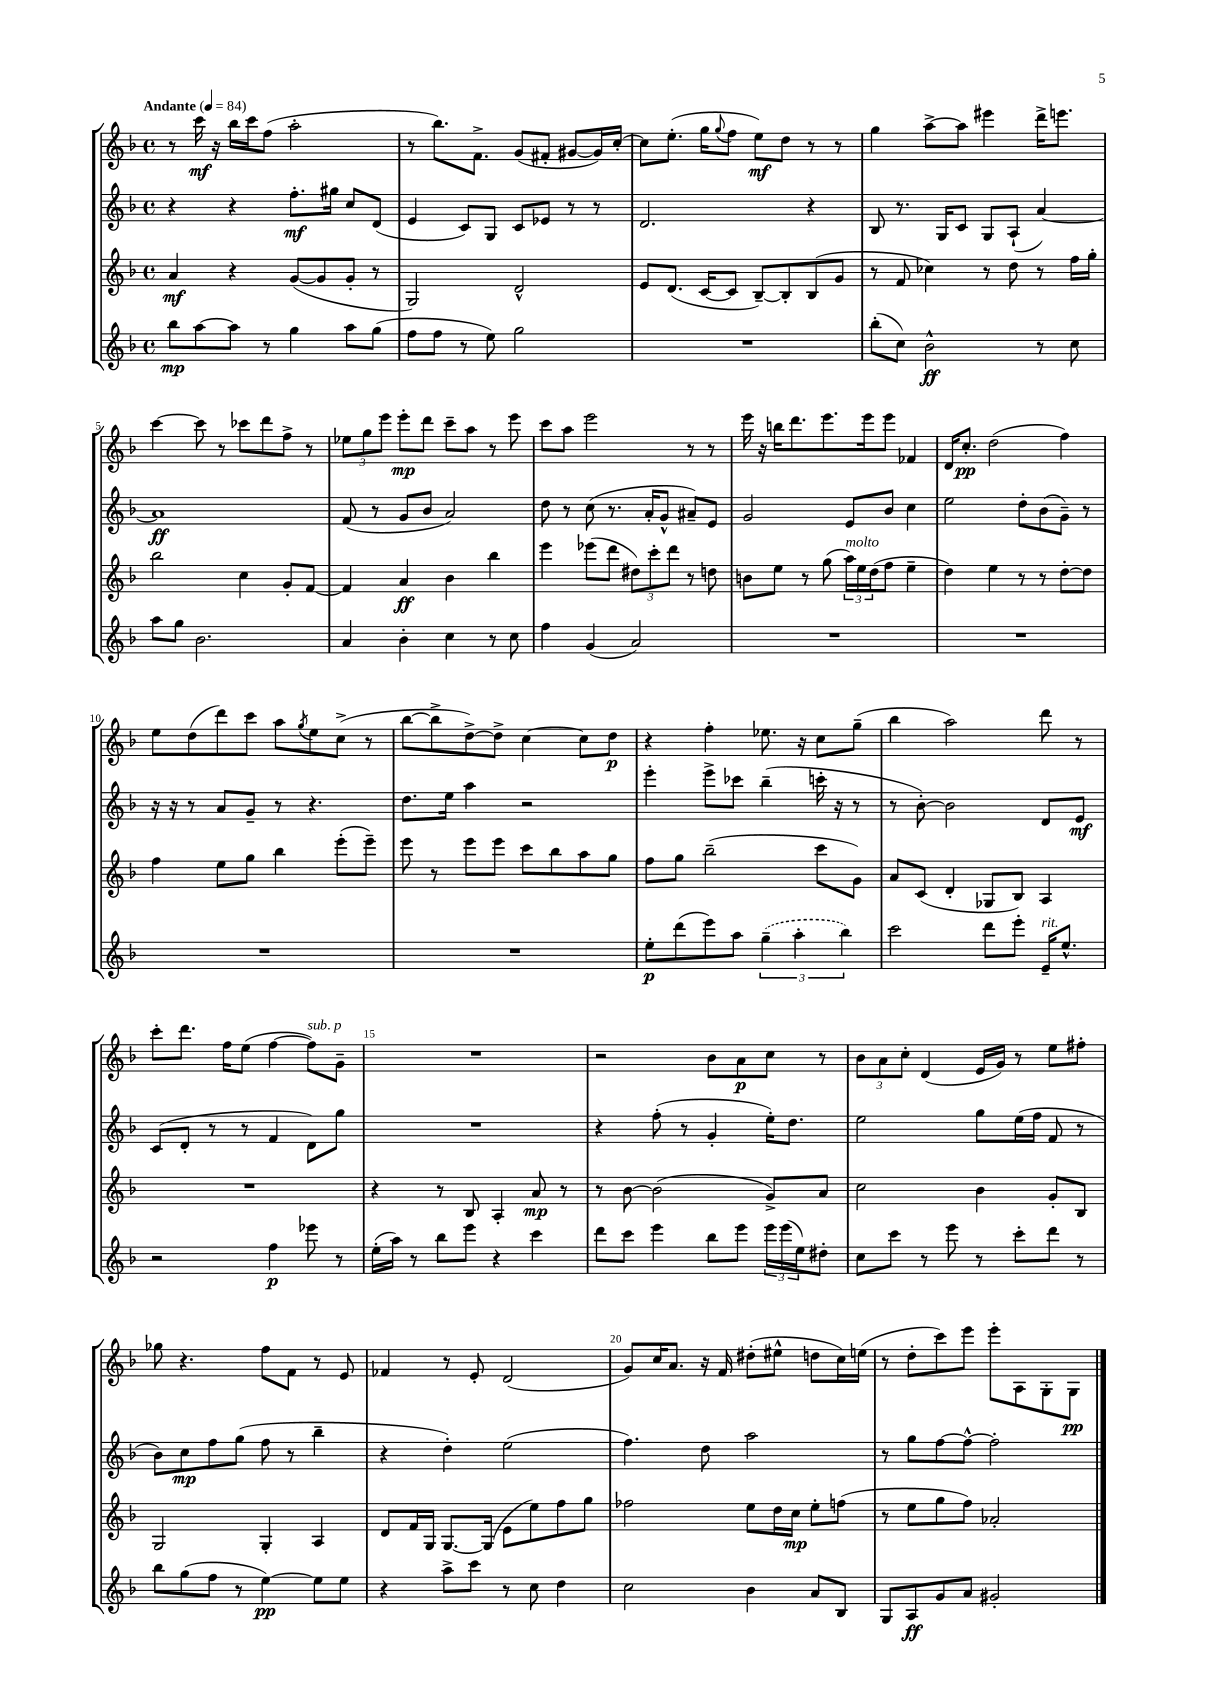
<<
\new StaffGroup <<
\new Staff = "s0" {
    \clef treble \key f \major \defaultTimeSignature \time 4/4 \tempo "Andante" 4 = 84
    r8 c'''16\mf r16 bes''16 c'''16 f''8( a''2-. |
    r8 bes''8.) f'8.-> g'8( fis'8-. gis'8~ gis'16) c''16~-. |
    c''8 e''8.-.( g''16 \appoggiatura { g''8 } f''8 e''8\mf) d''8 r8 r8 |
    g''4 a''8~-> a''8 eis'''4 d'''16-> e'''8. |
    c'''4~ c'''8 r8 ces'''8 d'''8 f''8-> r8 |
    \tuplet 3/2 { ees''8 g''8 e'''8 } e'''8-.\mp d'''8 c'''8-- a''8 r8 e'''8 |
    c'''8 a''8 e'''2 r8 r8 |
    e'''16 r16 b''16 d'''8. e'''8. e'''16 e'''8 fes'4 |
    d'16 c''8.-.\pp d''2( f''4) |
    e''8 d''8( d'''8) c'''8 a''8 \acciaccatura { g''8 } e''8 c''8->( r8 |
    bes''8~ bes''8-> d''8~->) d''8-> c''4~ c''8 d''8\p |
    r4 f''4-. ees''8. r16 c''8 g''8--( |
    bes''4 a''2) d'''8 r8 |
    c'''8-. d'''8. f''16 e''8( f''4~ f''8^\markup { \italic "sub. p" }) g'8-- |
    R1 |
    r2 bes'8 a'8\p c''8 r8 |
    \tuplet 3/2 { bes'8 a'8 c''8-. } d'4( e'16 g'16) r8 e''8 fis''8-. |
    ges''8 r4. f''8 f'8 r8 e'8 |
    fes'4 r8 e'8-. d'2( |
    g'8) c''16 a'8. r16 f'16 dis''8-.( eis''8-^ d''8 c''16) e''16( |
    r8 d''8-. c'''8) e'''8 e'''8-. a8 g8-. g8\pp \bar "|." |
}
\new Staff = "s1" {
    \clef treble \key f \major \defaultTimeSignature \time 4/4
    r4 r4 f''8.-.\mf gis''16 c''8 d'8( |
    e'4 c'8) g8 c'8 ees'8 r8 r8 |
    d'2. r4 |
    bes8 r8. g16 c'8 g8 a8-!( a'4~) |
    a'1\ff |
    f'8( r8 g'8 bes'8 a'2) |
    d''8 r8 c''8( r8. a'16-. g'8-^ ais'8--) e'8 |
    g'2 e'8 bes'8 c''4 |
    e''2 d''8-. bes'8( g'8--) r8 |
    r16 r16 r8 a'8 g'8-- r8 r4. |
    d''8. e''16 a''4 r2 |
    e'''4-. e'''8-> ces'''8 bes''4--( c'''16-. r16 r8 |
    r8 bes'8~-.) bes'2 d'8 e'8\mf |
    c'8( d'8-. r8 r8 f'4 d'8) g''8 |
    R1 |
    r4 f''8-.( r8 g'4-. e''16-.) d''8. |
    e''2 g''8 e''16( f''16 f'8 r8 |
    bes'8) c''8\mp f''8 g''8( f''8 r8 bes''4-- |
    r4 d''4-.) e''2( |
    f''4.) d''8 a''2 |
    r8 g''8 f''8~ f''8~-^ f''2-. \bar "|." |
}
\new Staff = "s2" {
    \clef treble \key f \major \defaultTimeSignature \time 4/4
    a'4\mf r4 g'8~( g'8 g'8-. r8 |
    g2) d'2-^ |
    e'8 d'8.( c'16~ c'8 bes8~--) bes8-. bes8( g'8 |
    r8 f'8 ces''4) r8 d''8 r8 f''16 g''16-. |
    bes''2 c''4 g'8-. f'8~ |
    f'4 a'4\ff bes'4 bes''4 |
    e'''4 ees'''8( d'''8 \tuplet 3/2 { dis''8) c'''8-. d'''8 } r8 d''8 |
    b'8 e''8 r8 g''8( \tuplet 3/2 { a''16^\markup { \italic "molto" }) e''16 d''16( } f''8 e''4-- |
    d''4) e''4 r8 r8 d''8~-. d''8 |
    f''4 e''8 g''8 bes''4 e'''8-.( e'''8--) |
    e'''8 r8 e'''8 e'''8 c'''8 bes''8 a''8 g''8 |
    f''8 g''8 bes''2--( c'''8 g'8) |
    a'8 c'8( d'4-. ges8 bes8) a4 |
    R1 |
    r4 r8 bes8 a4-. a'8\mp r8 |
    r8 bes'8~ bes'2( g'8->) a'8 |
    c''2 bes'4 g'8-. bes8 |
    g2 g4-. a4 |
    d'8 f'16 g16 g8.~ g16( e'8 e''8) f''8 g''8 |
    fes''2 e''8 d''16 c''16\mp e''8-. f''8( |
    r8 e''8 g''8 f''8) aes'2-. \bar "|." |
}
\new Staff = "s3" {
    \clef treble \key f \major \defaultTimeSignature \time 4/4
    bes''8\mp a''8~ a''8 r8 g''4 a''8 g''8( |
    f''8 f''8 r8 e''8) g''2 |
    R1 |
    bes''8-.( c''8) bes'2-^\ff r8 c''8 |
    a''8 g''8 bes'2. |
    a'4 bes'4-. c''4 r8 c''8 |
    f''4 g'4( a'2) |
    R1 |
    R1 |
    R1 |
    R1 |
    e''8-.\p d'''8( e'''8) a''8 \tuplet 3/2 { \once \slurDashed g''4--( a''4-. bes''4) } |
    c'''2 d'''8 e'''8-. e'16--^\markup { \italic "rit." } e''8.-^ |
    r2 f''4\p ees'''8 r8 |
    e''16-.( a''16) r8 bes''8 e'''8 r4 c'''4 |
    d'''8 c'''8 e'''4 bes''8 e'''8 \tuplet 3/2 { e'''16 e'''16( e''16) } dis''8-. |
    c''8 c'''8 r8 e'''8 r8 c'''8-. d'''8 r8 |
    bes''8 g''8( f''8 r8 e''4~\pp) e''8 e''8 |
    r4 a''8-> c'''8 r8 c''8 d''4 |
    c''2 bes'4 a'8 bes8 |
    g8 a8\ff g'8 a'8 gis'2-. \bar "|." |
}
>>
>>
\layout { \context { \Score \override BarNumber.break-visibility = ##(#f #t #t) barNumberVisibility = #(every-nth-bar-number-visible 5) } }
